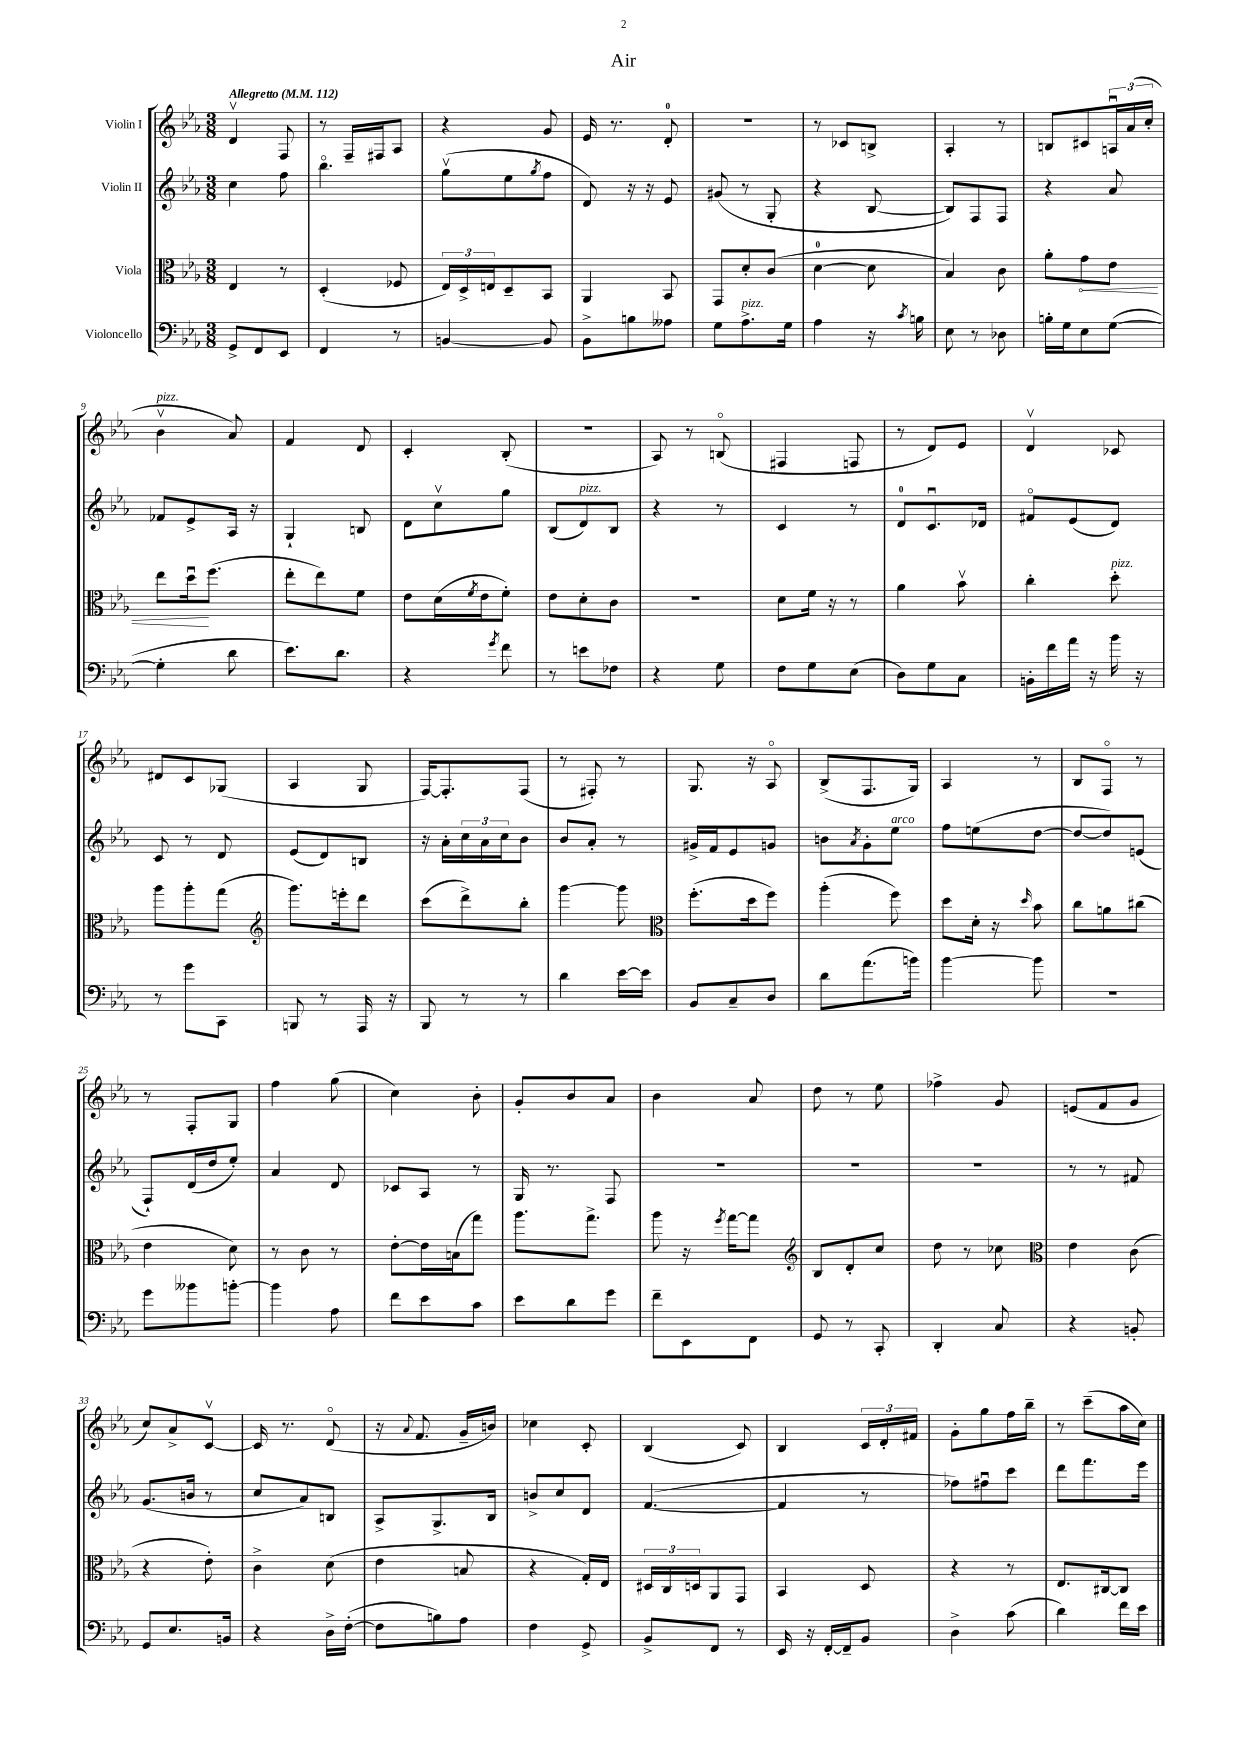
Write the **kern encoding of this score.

**kern	**kern	**kern	**kern
*staff4	*staff3	*staff2	*staff1
*clefF4	*clefC3	*clefG2	*clefG2
*k[b-e-a-]	*k[b-e-a-]	*k[b-e-a-]	*k[b-e-a-]
*M3/8	*M3/8	*M3/8	*M3/8
*MM112	*MM112	*MM112	*MM112
8GG^	4E-	4cc	4dv
8FF	.	.	.
8EE-	8r	8ff	8F
=	=	=	=
4FF	(4D'	4.bb-o	8r
.	.	.	16F~
.	.	.	16F#
8r	8F-	.	8A-
=	=	=	=
[4BB	24E-)	(8ggv	4r
.	24D^	.	.
.	24E	.	.
.	8D~	8ee-	.
.	.	8qgg	.
8BB]	8BB-	8ff	8g
=	=	=	=
8BB-^	4AA-	8d)	16e-
.	.	.	8.r
8B	.	16r	.
.	.	16r	.
8A--	8BB-	8e-	8d'
=	=	=	=
8G	8GG	(8g#	4.r
8.A-^	8d'	8r	.
.	(8c	8G'	.
16G	.	.	.
=	=	=	=
4A-	[4d	4r	8r
.	.	.	8c-
16r	8d]	[8B-	8B^
8qc	.	.	.
16B	.	.	.
=	=	=	=
8E-	4B-)	8B-])	4A-'
8r	.	8F	.
8D-	8c	8F	8r
=	=	=	=
16B'	8a-'	4r	8B
16G	.	.	.
8E-	8g	.	8c#
([8G	8e-	8a-	24Au
.	.	.	(24a-
.	.	.	24cc'
=	=	=	=
4G']	8ee-	8f-	4b-v
.	16ddu	8e-^	.
.	(8.ff	.	.
8d	.	16A-	8a-)
.	.	16r	.
=	=	=	=
8.e-)	8ee-'	4G`	4f
.	8ee-)	.	.
8.d	.	.	.
.	8f	8B	8d
=	=	=	=
4r	8e-	8d	4c'
.	(16d	8ccv	.
.	8qf	.	.
.	16e-	.	.
8qg	.	.	.
8f	8f')	8gg	(8B-'
=	=	=	=
8r	8e-	(8B-	4.r
8e	8d'	8d)	.
8F-	8c	8B-	.
=	=	=	=
4r	4.r	4r	8A-)
.	.	.	8r
8G	.	8r	(8Bo
=	=	=	=
8F	8d	4c	4F#
8G	16f	.	.
.	16r	.	.
(8E-	8r	8r	8F
=	=	=	=
8D)	4a-	8d	8r
8G	.	8.cu	8d)
8C	8b-v	.	8e-
.	.	16d-	.
=	=	=	=
16BB'	4cc'	8f#o	4dv
16f	.	.	.
16a-	.	(8e-	.
16r	.	.	.
16b-	8dd'	8d)	8c-
16r	.	.	.
=	=	=	=
8r	8aa-	8c	8d#
8g	8aa-'	8r	8c
8CC	(8gg	8d	(8G-
=	=	=	=
*	*clefG2	*	*
8BBB	8.ggg)	(8e-	4A-
8r	.	8d)	.
.	16eee'	.	.
16AAA-	8ddd	8B	8G
16r	.	.	.
=	=	=	=
8BBB-	(8ccc	16r	[16F)
.	.	16a-'	8.F']
8r	8ddd^)	24cc	.
.	.	24a-	.
.	.	24cc	.
8r	8bb-'	8b-	(8F
=	=	=	=
4d	[4ggg	8b-	8r
.	.	8a-'	8F#')
[16e-	8ggg]	8r	8r
16e-]	.	.	.
=	=	=	=
*	*clefC3	*	*
8BB-	(8.ff'	16g#^	8.G
.	.	16f	.
8C~	.	8e-	.
.	16dd	.	16r
8D	8ff)	8g	8A-o
=	=	=	=
8d	(4aa-'	8b	(8B-^
.	.	8qa-	.
(8.a-	.	8g'	8.F
.	8ff)	8ee-	.
16b)	.	.	16G)
=	=	=	=
[4b-	8dd	8ff	4A-
.	16d'	(8ee	.
.	16r	.	.
.	16qqdd	.	.
8b-]	8b-	[8dd	8r
=	=	=	=
4.r	8cc	8dd_	8B-
.	8a	8dd])	8Fo
.	(8cc#	(8e	8r
=	=	=	=
8g	4e-	8F`)	8r
8b--	.	(16d	8F'
.	.	16dd	.
[8b'	8d)	8ee-')	8G
=	=	=	=
4b]	8r	4a-	4ff
.	8c	.	.
8A-	8r	8d	(8gg
=	=	=	=
8f	[8e-'	8c-	4cc)
8e-	16e-]	8A-	.
.	(16B	.	.
8c	8gg)	8r	8b-'
=	=	=	=
8e-	8.aa-	16G	8g'
.	.	8.r	.
8d	.	.	8b-
.	8.gg^	.	.
8g	.	8F	8a-
=	=	=	=
8f~	8aa-	4.r	4b-
8EE-	16r	.	.
.	8qff	.	.
.	[16gg	.	.
8FF	8gg]	.	8a-
=	=	=	=
*	*clefG2	*	*
8GG	8B-	4.r	8dd
8r	8d'	.	8r
8CC'	8cc	.	8ee-
=	=	=	=
4DD'	8dd	4.r	4ff-^
.	8r	.	.
8C	8cc-	.	8g
=	=	=	=
*	*clefC3	*	*
4r	4e-	8r	(8e
.	.	8r	8f
8BB'	(8c	8f#	8g
=	=	=	=
8GG	4r	(8.g	8cc)
8.E-	.	.	8a-^
.	.	16b	.
.	8e-')	8r	[8cv
16BB	.	.	.
=	=	=	=
4r	4c^	8cc	16c]
.	.	.	8.r
.	.	8a-)	.
16D^	(8d	8B	(8do
([16F'	.	.	.
=	=	=	=
8F]	4e-	8A-^	16r
.	.	.	8qqa-
.	.	.	8.f
8B)	.	8.G^	.
8A-	8B	.	16g~
.	.	16B-	16b)
=	=	=	=
4F	4r	8b^	4cc-
.	.	8cc	.
8GG^	16G')	8d	8c'
.	16E-	.	.
=	=	=	=
8BB-^	24D#	([4.f	(4B-
.	24C	.	.
.	24D	.	.
8FF	8AA-	.	.
8r	8GG	.	8c)
=	=	=	=
16EE-	4BB-	4f]	4B-
16r	.	.	.
[16FF'	.	.	.
16FF~]	.	.	.
8BB-	8D	8r	24c
.	.	.	24d'
.	.	.	24f#
=	=	=	=
4D^	4r	8ff-)	8g'
.	.	8ff#u	8gg
(8c	8r	8ccc	16ff
.	.	.	16bb-~
=	=	=	=
4d)	8.E-	8ddd	8r
.	.	8.fff	(8ccc~
.	[16C#	.	.
16f	8C#]	.	16aa-
16e-	.	16eee-	16cc)
==	==	==	==
*-	*-	*-	*-
